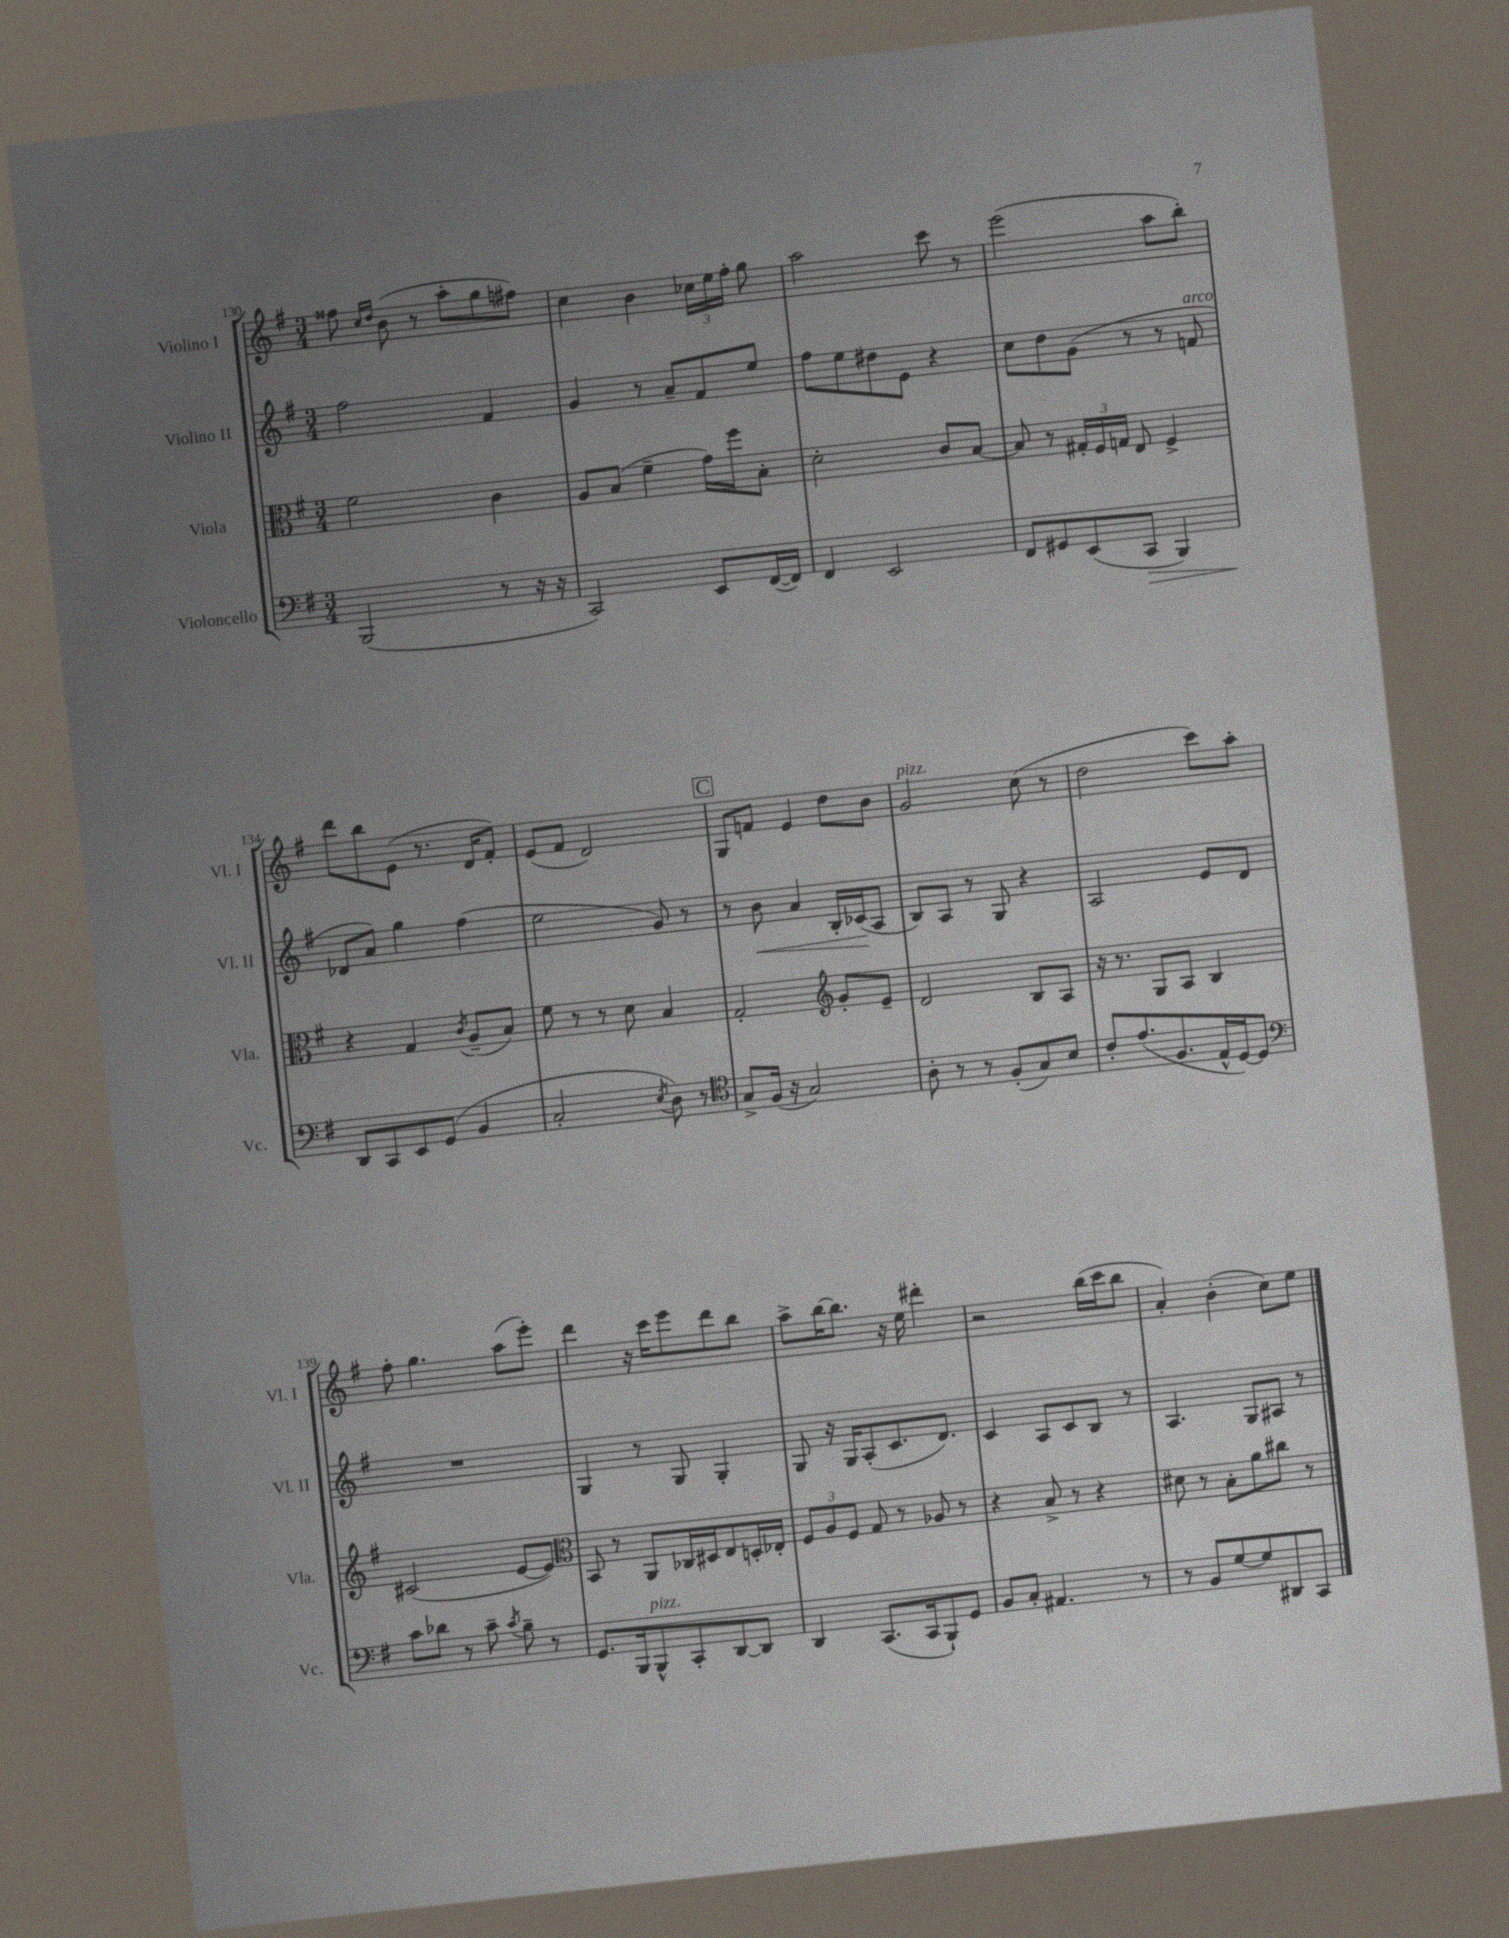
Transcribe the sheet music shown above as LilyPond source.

<<
\new StaffGroup <<
\new Staff = "s0" \with { instrumentName = "Violino I" shortInstrumentName = "Vl. I" } {
    \clef treble \key g \major \numericTimeSignature \time 3/4
    \autoBeamOff fisis''8 \grace { c''16[ d''16] } b'8( r8 a''8[-. g''8 fis''8]) |
    c''4 b'4 \tuplet 3/2 { ces''16[ e''16 fis''16]-. } g''8 |
    a''2 c'''8 r8 |
    e'''2( a''8[ b''8]-.) |
    d'''8[ b''8 e'8]( r8. d'16[ fis'8]-.) |
    e'8[( fis'8] d'2) |
    \mark \markup { \box "C" } g8[ f'8] e'4 d''8[ b'8] |
    g'2^\markup { \italic "pizz." } c''8( r8 |
    d''2 c'''8[) a''8]-. |
    fis''8-. g''4. a''8[( e'''8]-.) |
    d'''4 r16 c'''16[ e'''8 d'''8 b''8] |
    a''8[-> b''16~ b''8.] r16 e''16 dis'''4-. |
    r2 b''16[( c'''16 b''8] |
    a'4-.) b'4-.( c''8[) e''8] \bar "|." |
}
\new Staff = "s1" \with { instrumentName = "Violino II" shortInstrumentName = "Vl. II" } {
    \clef treble \key g \major \numericTimeSignature \time 3/4
    \autoBeamOff fis''2 fis'4 |
    g'4 r8 a'8[-- fis'8 e''8] |
    fis''8[ e''8 dis''8 e'8] r4 |
    c''8[ d''8 g'8]( r8 r8 f'8^\markup { \italic "arco" } |
    des'8[ a'8]) g''4 fis''4( |
    e''2 g'8) r8 |
    \mark \markup { \box "C" } r8 b'8\< a'4 b16[-. ces'16\!( a8] |
    b8[) a8] r8 g8 r4 |
    a2 e'8[ d'8] |
    R2. |
    g4 r8 g8 g4-. |
    g8 r16 g16[ a8-.( c'8. d'8.]) |
    c'4 a8[ c'8 b8] r8 |
    a4. g8[ ais8] r8 \bar "|." |
}
\new Staff = "s2" \with { instrumentName = "Viola" shortInstrumentName = "Vla." } {
    \clef alto \key g \major \numericTimeSignature \time 3/4
    \autoBeamOff fis'2 c'4 |
    a8[ b8]( fis'4-- g'16[) fis''16 b8]-. |
    d'2-. c'8[ b8]~ |
    b8 r8 \tuplet 3/2 { gis16[-. fis16 g16] } e8 fis4-> |
    r4 g4 \acciaccatura { c'8 } a8[--( b8]) |
    fis'8 r8 r8 d'8 b4 |
    \mark \markup { \box "C" } g2-. \clef treble g'8[-. e'8]-- |
    d'2 b8[ a8] |
    r16 r8. g8[ a8] b4 |
    cis'2( e'8[~ e'8]) |
    \clef alto b,8 r8 a,8[ ces16 dis16 e8 d16-. ees16]-. |
    \tuplet 3/2 { fis8[ a8 fis8] } g8 r8 aes8 r8 |
    r4 b8-> r8 r4 |
    dis'8 r8 b8[-. a'8 cis''8] r8 \bar "|." |
}
\new Staff = "s3" \with { instrumentName = "Violoncello" shortInstrumentName = "Vc." } {
    \clef bass \key g \major \numericTimeSignature \time 3/4
    \autoBeamOff b,,2( r8 r16 r16 |
    c,2) e,8[ fis,16~( fis,16]) |
    fis,4 e,2 |
    fis,8[ gis,8 e,8( c,8]\> b,,4) |
    d,8[\! c,8 e,8 g,8]( b,4 |
    c2-. \acciaccatura { e8 } d8) r8 |
    \mark \markup { \box "C" } \clef tenor g8[-> fis16]( r16 g2) |
    a8-. r8 r8 fis8[-.( g8) b8] |
    c'8[-. e'8.( fis8. e16-^ d16~) d8] |
    \clef bass c'8[ des'8] r8 c'8-- \acciaccatura { c'8 } b8-- r8 |
    g,8.[ b,,16 b,,8-^^\markup { \italic "pizz." } c,8-. d,8~ d,8] |
    d,4 c,8.[( c,16 b,,8-!) g,8] |
    b,8[ c8]-. ais,4. r8 |
    r8 b,8[ g8~ g8 dis,8 c,8] \bar "|." |
}
>>
>>
\layout { \context { \Score currentBarNumber = #130 } }
